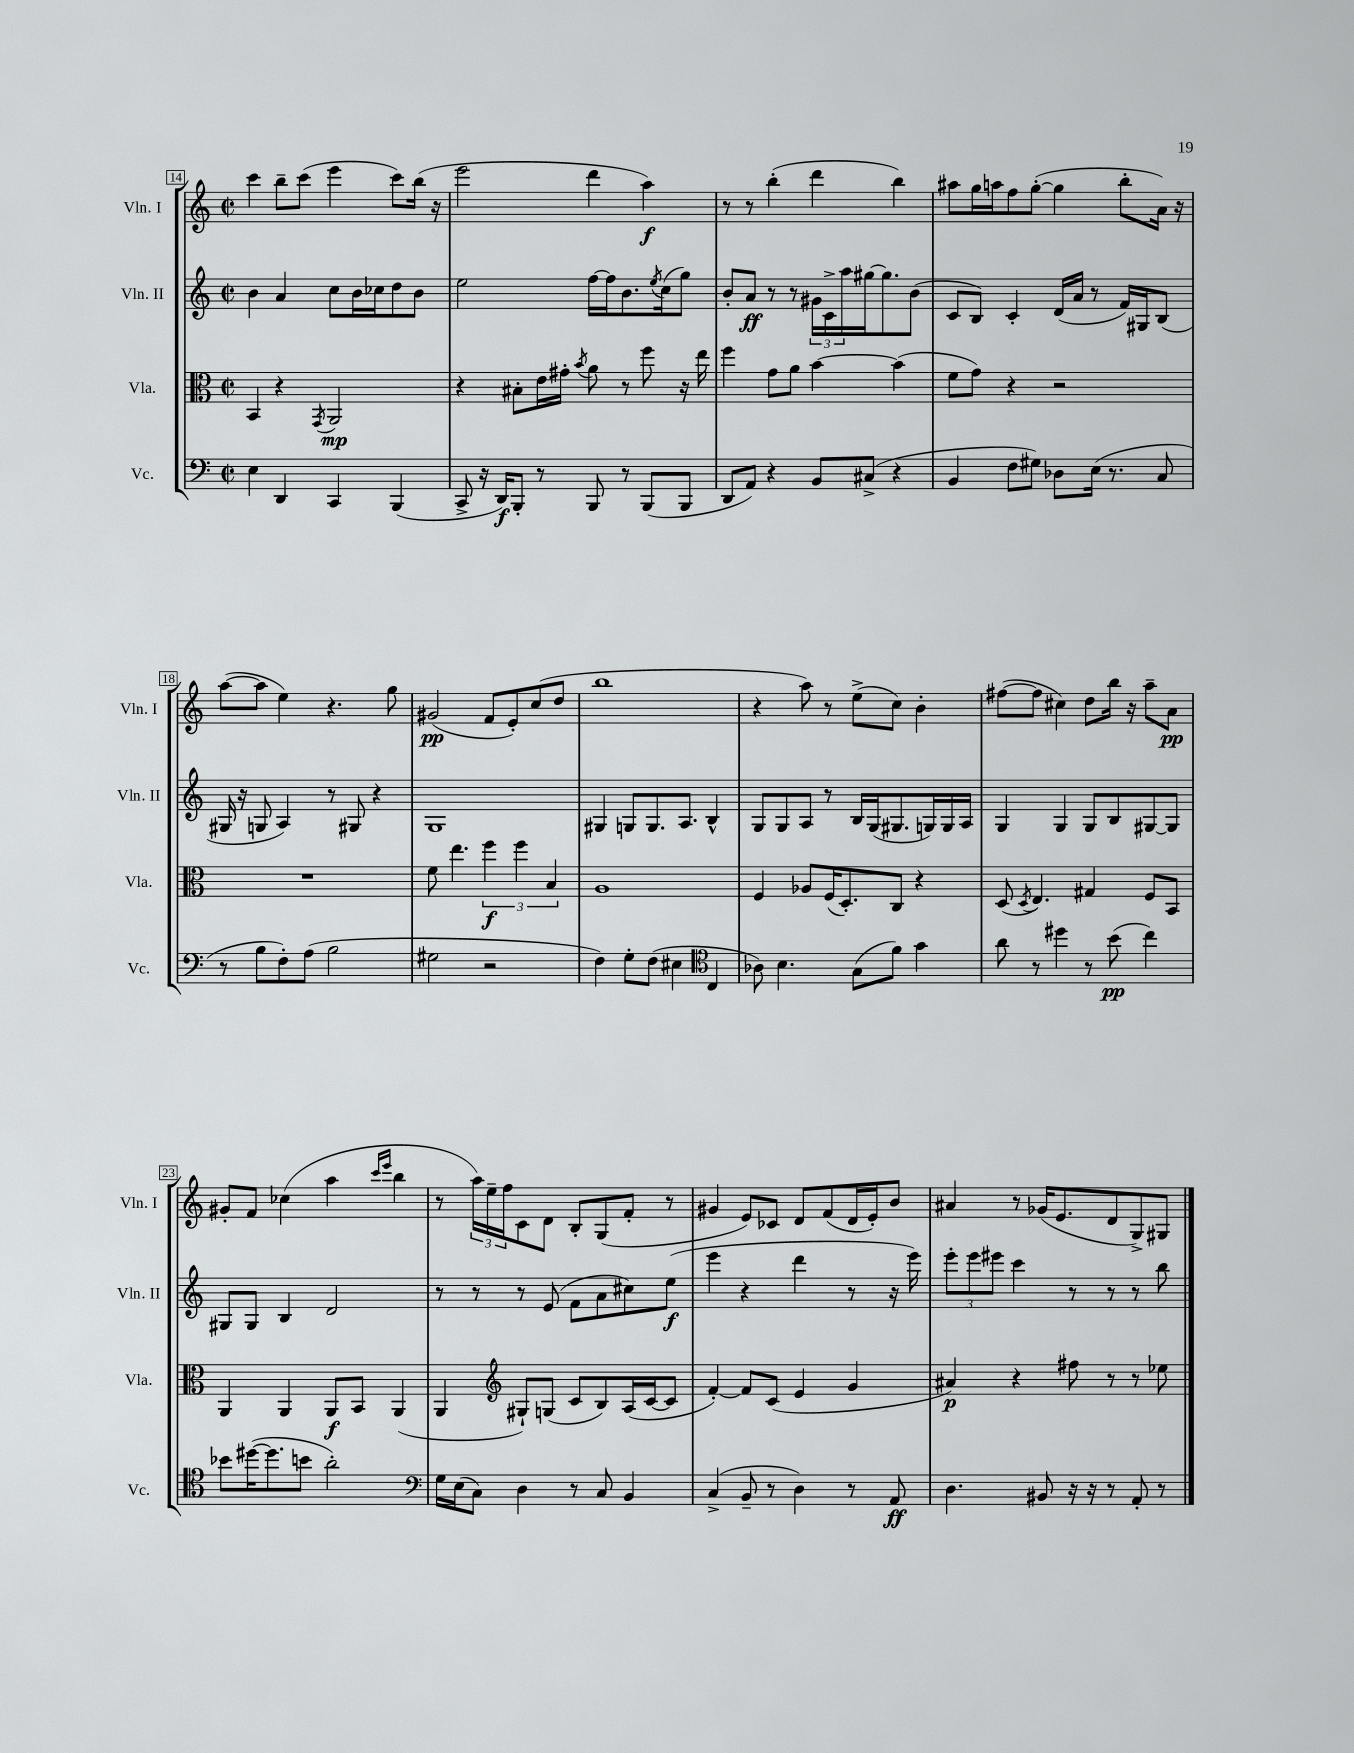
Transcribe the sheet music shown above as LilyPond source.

<<
\new StaffGroup <<
\new Staff = "s0" \with { instrumentName = "Vln. I" shortInstrumentName = "Vln. I" } {
    \clef treble \key c \major \defaultTimeSignature \time 2/2
    c'''4 b''8-- c'''8( e'''4 c'''8) b''16( r16 |
    e'''2 d'''4 a''4\f) |
    r8 r8 b''4-.( d'''4 b''4) |
    ais''8 g''16 a''16 f''8 g''8~-.( g''4 b''8-. a'16) r16 |
    a''8~( a''8 e''4) r4. g''8 |
    gis'2\pp( f'8 e'8-.) c''8( d''8 |
    b''1 |
    r4 a''8) r8 e''8->( c''8) b'4-. |
    fis''8~( fis''8 cis''4) d''8 b''16 r16 a''8-- a'8\pp |
    gis'8-. f'8 ces''4( a''4 \grace { c'''16 e'''16 } b''4 |
    r8 \tuplet 3/2 { a''16) e''16-- f''16 } c'8 d'8 b8-. g8( f'8-. r8 |
    gis'4 e'8) ces'8 d'8 f'8( d'16 e'16-.) b'8 |
    ais'4 r8 ges'16( e'8. d'8 g8->) gis8 \bar "|." |
}
\new Staff = "s1" \with { instrumentName = "Vln. II" shortInstrumentName = "Vln. II" } {
    \clef treble \key c \major \defaultTimeSignature \time 2/2
    b'4 a'4 c''8 b'16 ces''16 d''8 b'8 |
    e''2 f''16~ f''16 b'8. \acciaccatura { e''8 } c''16( g''8) |
    b'8-. a'8\ff r8 r8 \tuplet 3/2 { gis'16 c'16-> a''16 } gis''16~ gis''8. b'8( |
    c'8 b8) c'4-. d'16( a'16 r8 f'16) gis16 b8( |
    gis16 r16 g8 a4) r8 gis8 r4 |
    g1 |
    gis4 g8 g8. a8. b4-^ |
    g8 g8 a8 r8 b16 g16( gis8. g16) g16 a16 |
    g4 g4 g8 b8 gis8~ gis8 |
    gis8 gis8 b4 d'2 |
    r8 r8 r8 e'8( f'8 a'8 cis''8) e''8\f( |
    e'''4 r4 d'''4 r8 r16 e'''16) |
    \tuplet 3/2 { e'''8-. e'''8 eis'''8 } c'''4 r8 r8 r8 b''8 \bar "|." |
}
\new Staff = "s2" \with { instrumentName = "Vla." shortInstrumentName = "Vla." } {
    \clef alto \key c \major \defaultTimeSignature \time 2/2
    b,4 r4 \acciaccatura { g,8 } a,2\mp |
    r4 bis8-. e'16 gis'16-. \acciaccatura { b'8 } a'8 r8 f''8 r16 e''16 |
    f''4 g'8 a'8 b'4~ b'4( |
    f'8 g'8) r4 r2 |
    R1 |
    f'8 e''4. \tuplet 3/2 { f''4\f f''4 b4 } |
    a1 |
    f4 aes8 f16( d8.-.) c8 r4 |
    d8( \acciaccatura { d8 } e4.) gis4 f8 b,8 |
    a,4 a,4 a,8\f b,8 a,4( |
    a,4 \clef treble gis8-!) g8( c'8 b8) a16( c'16~ c'8 |
    f'4~-.) f'8 c'8( e'4 g'4 |
    ais'4\p) r4 fis''8 r8 r8 ees''8 \bar "|." |
}
\new Staff = "s3" \with { instrumentName = "Vc." shortInstrumentName = "Vc." } {
    \clef bass \key c \major \defaultTimeSignature \time 2/2
    e4 d,4 c,4 b,,4( |
    c,8-> r16 d,16\f) b,,8-. r8 b,,8 r8 b,,8( b,,8 |
    d,8 a,8) r4 b,8 cis8->( r4 |
    b,4 f8 gis8) des8 e16( r8. c8 |
    r8 b8 f8-.) a8( b2 |
    gis2 r2 |
    f4) g8-. f8( eis4 \clef tenor c4 |
    aes8) b4. g8( f'8) g'4 |
    a'8 r8 dis''4 r8 b'8\pp( c''4) |
    bes'8 dis''16~( dis''8. b'8 a'2-.) |
    \clef bass g16 e16( c8) d4 r8 c8 b,4 |
    c4->( b,8-- r8 d4) r8 a,8\ff |
    d4. bis,8 r16 r16 r8 a,8-. r8 \bar "|." |
}
>>
>>
\layout { \context { \Score currentBarNumber = #14 \override BarNumber.stencil = #(make-stencil-boxer 0.1 0.3 ly:text-interface::print) } }
